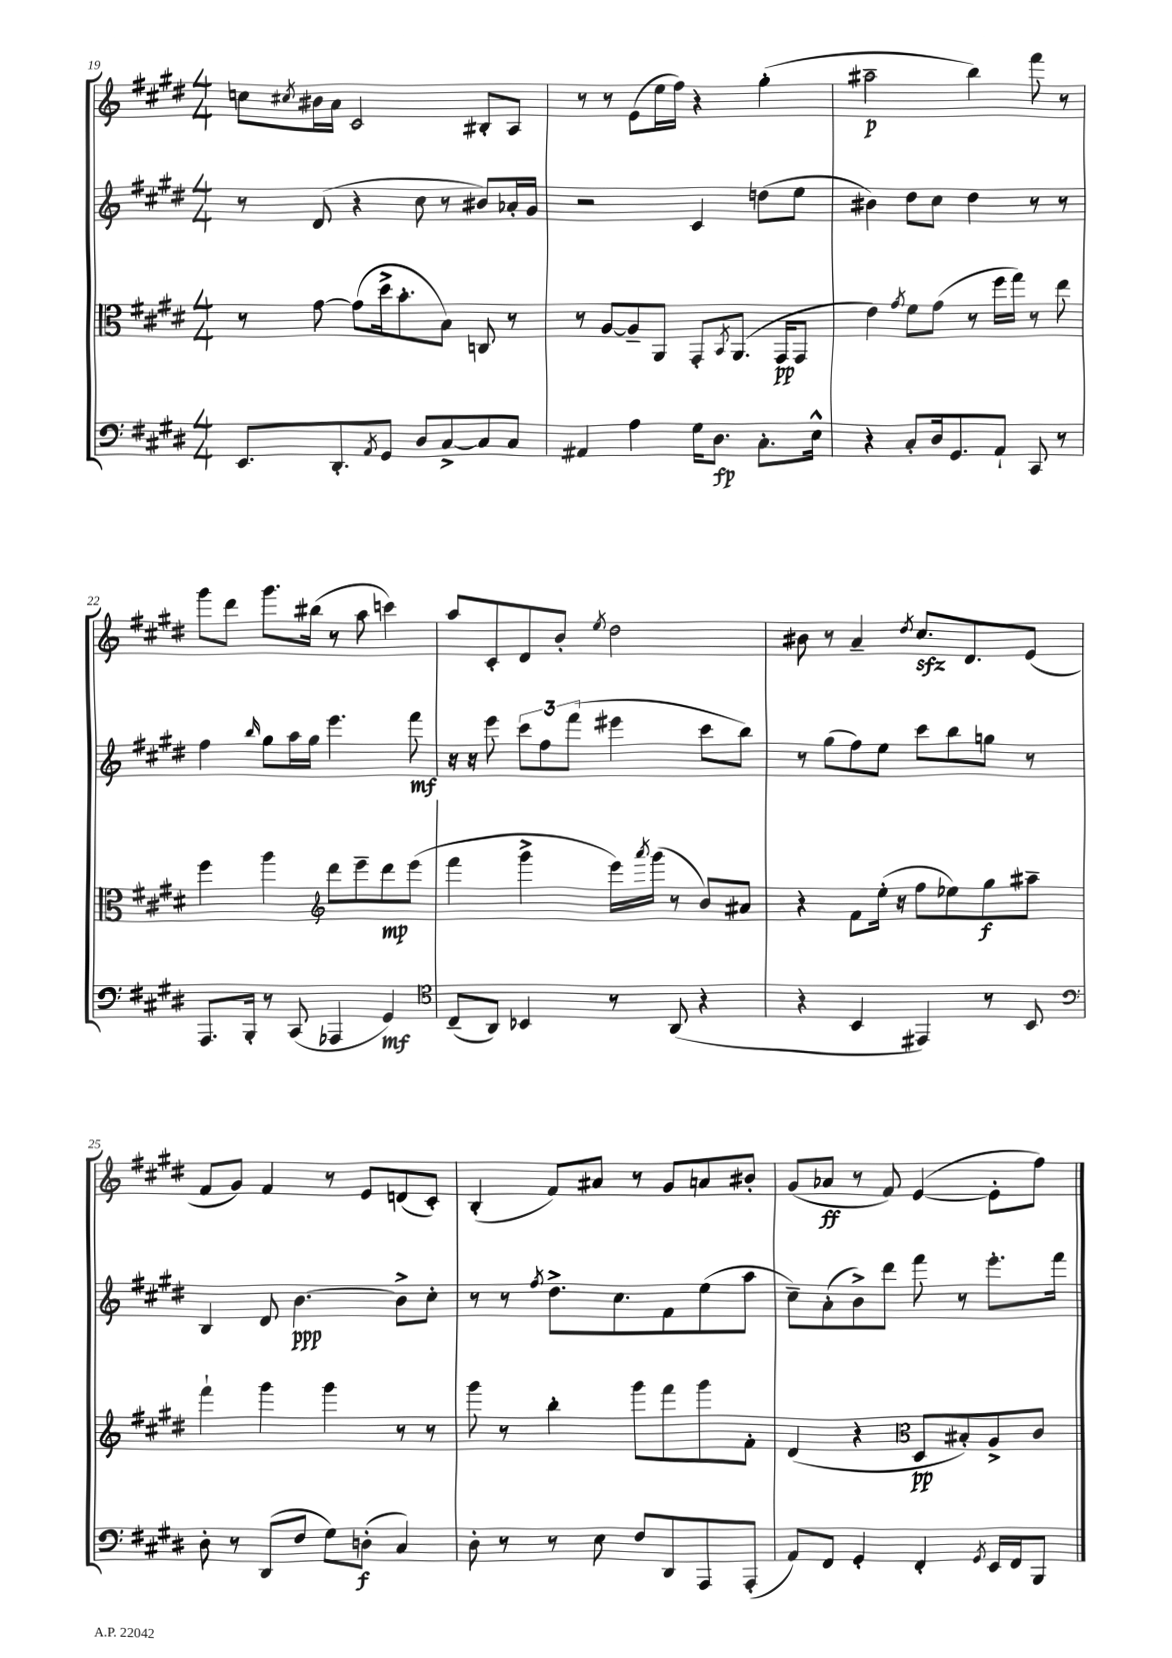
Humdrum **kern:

**kern	**kern	**kern	**kern
*staff4	*staff3	*staff2	*staff1
*clefF4	*clefC3	*clefG2	*clefG2
*k[f#c#g#d#]	*k[f#c#g#d#]	*k[f#c#g#d#]	*k[f#c#g#d#]
*M4/4	*M4/4	*M4/4	*M4/4
8.EE	8r	8r	8cc
.	.	.	8qcc#
.	[8g#	(8d#	16b#
8.DD#'	.	.	16a
.	(8g#]	4r	2c#
8qAA	.	.	.
8GG#	16dd#^	.	.
.	8.b'	.	.
8D#	.	8cc#	.
[8C#^	8B)	8r	.
8C#]	8C	8b#)	8B#'
8C#	8r	16a-'	8A
.	.	16g#	.
=	=	=	=
4AA#	8r	2r	8r
.	[8A	.	8r
4A	8A~]	.	(8e
.	8AA	.	16ee
.	.	.	16ff#)
16G#	8GG#'	4c#	4r
8.D#	.	.	.
.	8qBB	.	.
.	(8.AA	.	.
8.C#'	.	(8dd	(4gg#'
.	16GG#	.	.
.	8GG#	8ee	.
16E^^	.	.	.
=	=	=	=
4r	4e)	4b#)	2aa#~
.	8qg#	.	.
8C#'	8f#	8dd#	.
16D#	(8g#	8cc#	.
8.GG#	.	.	.
.	8r	4dd#	4bb)
8AA`	16ff#	.	.
.	16gg#)	.	.
8CC#	8r	8r	8fff#
8r	8ee	8r	8r
=	=	=	=
8.AAA	4ff#	4ff#	8ggg#
.	.	.	8ddd#
16BBB'	.	.	.
.	.	16qqbb	.
8r	4aa	8gg#	8.ggg#
(8CC#	.	16aa	.
.	.	16gg#	(16bb#
*	*clefG2	*	*
4AAA-	8ddd#	4.eee	8r
.	8eee~	.	8aa
4GG#)	8ddd#	.	4ccc)
.	(8eee	8fff#	.
=	=	=	=
*clefC4	*	*	*
(8C#~	4fff#	16r	8aa
.	.	16r	.
8AA)	.	8eee	8c#'
4BB-	4ggg#^	12ccc#	8d#
.	.	12ff#	.
.	.	.	8b'
.	.	(12fff#	.
.	.	.	8qee
8r	16eee)	4eee#	2dd#
.	8qaaa	.	.
.	(16ggg#	.	.
(8AA	8r	.	.
4r	8b)	8ccc#	.
.	8a#	8bb)	.
=	=	=	=
4r	4r	8r	8b#
.	.	(8gg#	8r
4BB	8f#	8ff#)	4a~
.	(16ee'	8ee	.
.	16r	.	.
.	.	.	8qdd#
4EE#)	8ff#	8ccc#	8.cc#
.	8ee-)	8bb	.
.	.	.	8.d#
8r	8gg#	8gg	.
8BB	8aa#~	8r	(8e
=	=	=	=
*clefF4	*	*	*
8D#'	4fff#`	4B	8f#
8r	.	.	8g#)
(8DD#	4ggg#	8d#	4f#
8F#	.	[4.b	.
8G#)	4ggg#	.	8r
(8D'	.	.	8e
4C#)	8r	8b^]	(8d
.	8r	8cc#'	8c#')
=	=	=	=
8D#'	8ggg#	8r	(4B'
8r	8r	8r	.
.	.	8qff#	.
8r	4bb'	8.dd#^	8f#)
8E	.	.	8a#
.	.	8.cc#	.
8F#	8ggg#	.	8r
8DD#	8fff#	8f#	8g#
8AAA	8ggg#	(8ee	8a
(8AAA'	8f#'	8aa	8b#'
=	=	=	=
8AA)	(4d#	8cc#~)	(8g#
8FF#	.	(8a'	8a-
4GG#'	4r	8b^)	8r
.	.	8ddd#	8f#)
*	*clefC3	*	*
4FF#'	8D#	8fff#	([4e
.	8B#')	8r	.
8qGG#	.	.	.
16EE	8A^	8.eee'	8e']
16FF#	.	.	.
8BBB	8c#	.	8ff#)
.	.	16fff#	.
==	==	==	==
*-	*-	*-	*-
